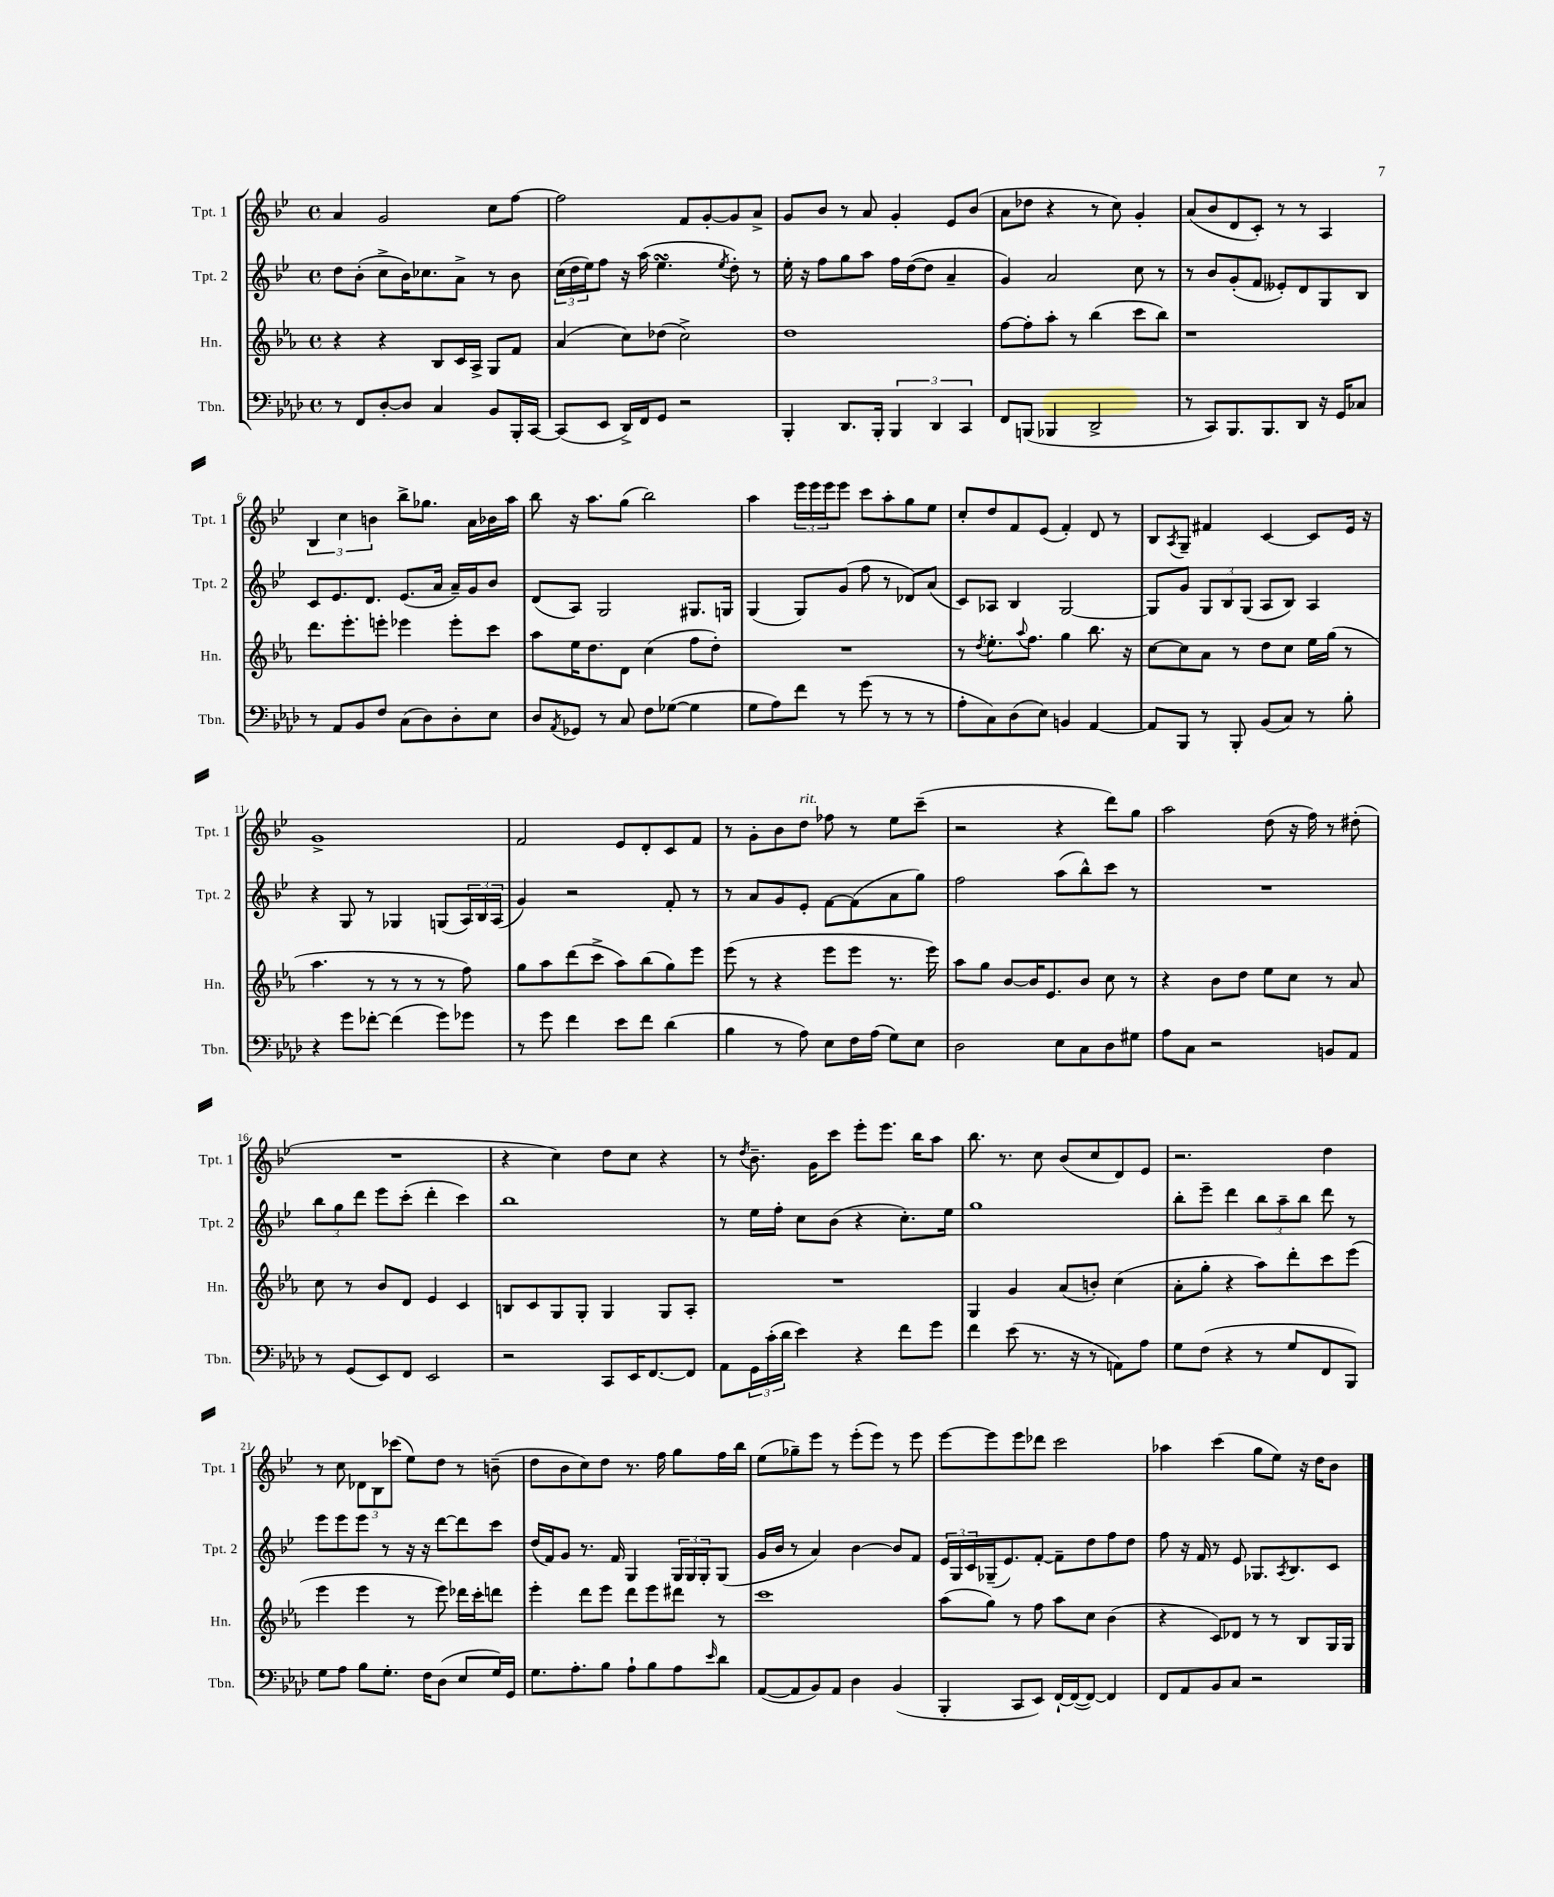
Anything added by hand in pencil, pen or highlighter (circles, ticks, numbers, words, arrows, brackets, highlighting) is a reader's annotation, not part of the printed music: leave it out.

**kern	**kern	**kern	**kern
*staff4	*staff3	*staff2	*staff1
*clefF4	*clefG2	*clefG2	*clefG2
*k[b-e-a-d-]	*k[b-e-a-]	*k[b-e-]	*k[b-e-]
*M4/4	*M4/4	*M4/4	*M4/4
*met(c)	*met(c)	*met(c)	*met(c)
8r	4r	8dd	4a
8FF	.	(8b-'	.
[8D-'	4r	8cc^	2g
8D-]	.	16b-)	.
.	.	8.cc-	.
4C	8B-	.	.
.	16c	8a^	.
.	16A-^	.	.
8BB-	8G	8r	8cc
16BBB-'	8f	8b-	[8ff
[16CC	.	.	.
=	=	=	=
(8CC]	(4a-	(24cc	2ff]
.	.	24dd	.
.	.	24ee-)	.
8EE-	.	8ff	.
16DD-^)	8cc)	16r	.
16FF	.	(16aa	.
8GG	(8dd-	4.ee-	.
2r	2cc^)	.	8f
.	.	.	[8g'
.	.	8qee-	.
.	.	8dd')	8g]
.	.	8r	8a^
=	=	=	=
4BBB-'	1dd	16ee-'	8g
.	.	16r	.
.	.	8ff	8b-
8.DD-	.	8gg	8r
.	.	8aa	8a
16BBB-'	.	.	.
6BBB-	.	16ff	4g'
.	.	([16dd	.
.	.	8dd]	.
6DD-	.	.	.
.	.	4a~	8e-
6CC	.	.	.
.	.	.	(8b-
=	=	=	=
8FF	[8ff	4g)	8a
(8BBB	8ff']	.	8dd-
4BBB-	8aa-'	2a	4r
.	8r	.	.
2DD-^	(4bb-	.	8r
.	.	.	8cc)
.	8ccc	8cc	4g'
.	8bb-)	8r	.
=	=	=	=
8r	1r	8r	(8a
8CC)	.	8b-	8b-
8.BBB-	.	(8g'	8d
.	.	8f	8c')
8.BBB-	.	.	.
.	.	8e--')	8r
8DD-	.	8d	8r
16r	.	8G	4A
16GG	.	.	.
8C-	.	8B-	.
=	=	=	=
8r	8.ddd	8c	6B-
8AA-	.	8.e-	.
.	.	.	6cc
.	8.eee-'	.	.
8BB-	.	.	.
.	.	8.d	.
.	.	.	6b
8F	8eee'	.	.
(8C	4eee-	(8.e-	8bb-^
8D-)	.	.	8.gg-
.	.	16a	.
8D-'	8eee-'	16a~)	.
.	.	16g	16a
8E-	8ccc	8b-	16b-
.	.	.	16aa
=	=	=	=
8D-	8aa-	(8d	8bb-
8qAA-	.	.	.
8GG-	16ee-	8A)	16r
.	8.dd	.	8.aa
8r	.	2G	.
8C	8d	.	(8gg
8F	(4cc	.	2bb-)
([8G-	.	.	.
4G-]	8ff	8.G#	.
.	8dd')	.	.
.	.	16G	.
=	=	=	=
8G	1r	(4G	4aa
8A-)	.	.	.
8f	.	8G)	24eee-
.	.	.	24eee-
.	.	.	24eee-
8r	.	(8g	8eee-
(8g	.	8ff	8ccc
8r	.	8r	8aa'
8r	.	8d-)	8gg
8r	.	(8a	8ee-
=	=	=	=
8A-'	8r	8c)	8cc'
.	8qdd	.	.
8C)	8.ee-'	8A-	8dd
(8D-	.	4B-	8f
.	8qqaa-	.	.
.	8.ff	.	.
8E-)	.	.	(8e-
4BB	4gg	[2G	4f')
[4AA-	8.bb-	.	8d
.	.	.	8r
.	16r	.	.
=	=	=	=
8AA-]	[8cc	8G]	8B-
.	.	.	8qA
8BBB-	8cc]	8g	8G~
8r	8a-	12G	4f#
.	.	12B-	.
8BBB-'	8r	.	.
.	.	(12G	.
(8BB-	8dd	8A	[4c
8C)	8cc	8B-)	.
8r	16ee-	4A	8c]
.	(16gg	.	.
8B-'	8r	.	16e-
.	.	.	16r
=	=	=	=
4r	4.aa-	4r	1g^
8g	.	8G	.
[8f-'	8r	8r	.
(4f-]	8r	4G-	.
.	8r	.	.
8g)	8r	(8G	.
8g-	8ff)	24A)	.
.	.	24B-	.
.	.	(24A	.
=	=	=	=
8r	8gg	4g)	2f
8g	8aa-	.	.
4f	(8ddd	2r	.
.	8ccc^	.	.
8e-	8aa-)	.	8e-
8f	(8bb-	.	8d'
(4d-	8gg)	8f'	8c
.	8eee-	8r	8f
=	=	=	=
4B-	(8eee-	8r	8r
.	8r	8a	8g'
8r	4r	8g	8b-
8A-)	.	8e-'	8dd
8E-	8eee-	[8f	8ff-
16F	8eee-	(8f]	8r
(16A-	.	.	.
8G)	8.r	8a	8ee-
8E-	.	8gg)	(8ccc~
.	16eee-)	.	.
=	=	=	=
2D-	8aa-	2ff	2r
.	8gg	.	.
.	[8b-	.	.
.	16b-]	.	.
.	8.e-	.	.
8E-	.	(8aa	4r
8C	8b-	8bb-^^)	.
8D-	8cc	8ccc	8ddd)
8G#	8r	8r	8gg
=	=	=	=
8A-	4r	1r	2aa
8C	.	.	.
2r	8b-	.	.
.	8dd	.	.
.	8ee-	.	(8dd
.	8cc	.	16r
.	.	.	16ff)
8BB	8r	.	8r
8AA-	8a-	.	(8dd#'
=	=	=	=
8r	8cc	12bb-	1r
.	.	12gg	.
(8GG	8r	.	.
.	.	12ddd	.
8EE-)	8b-	8eee-	.
8FF	8d	(8ccc'	.
2EE-	4e-	4ddd'	.
.	4c	4ccc)	.
=	=	=	=
2r	8B	1bb-	4r
.	8c	.	.
.	8G	.	4cc)
.	8G'	.	.
8CC	4G	.	8dd
16EE-	.	.	8cc
[8.FF	.	.	.
.	8G	.	4r
8FF]	8A-'	.	.
=	=	=	=
8AA-	1r	8r	8r
.	.	.	8qdd
24GG	.	16ee-	8.b-~
(24c'	.	.	.
.	.	16ff'	.
24d-	.	.	.
4e-)	.	8cc	.
.	.	.	16g
.	.	(8b-	8ccc
4r	.	4r	8eee-'
.	.	.	8.eee-
8f	.	8.cc')	.
.	.	.	16bb-
8g	.	.	8aa
.	.	16ee-	.
=	=	=	=
4f	4G	1gg	8.bb-
.	.	.	8.r
(8e-	4g	.	.
8.r	.	.	8cc
.	(8a-	.	(8b-
16r	.	.	.
8r	8b')	.	8cc
8AA)	(4cc	.	8d)
8A-	.	.	8e-
=	=	=	=
8G	8a-'	8bb-'	2.r
(8F	8gg'	8eee-~	.
4r	4r	4ddd	.
8r	8aa-)	12bb-	.
.	.	12aa~	.
8G	8ddd'	.	.
.	.	12bb-	.
8FF	8ccc	8ddd	4dd
8BBB-)	(8eee-	8r	.
=	=	=	=
8G	4eee-	8eee-	8r
8A-	.	8eee-	8cc
8B-	4eee-	8eee-	12d-
.	.	.	12B-
8.G'	.	8r	.
.	.	.	(12ccc-
.	8r	16r	8ee-)
16F	.	16r	.
(8D-	8eee-)	[8ddd	8dd
8E-	16ddd-	8ddd]	8r
.	16ccc'	.	.
16G)	8ddd	8ccc	(8b~
16GG	.	.	.
=	=	=	=
8.G	4eee-'	(16dd	8dd
.	.	16f)	.
.	.	8g	8b-
8.A-'	.	.	.
.	8ddd	8.r	8cc)
8B-	8eee-	.	8dd
.	.	16f	.
8A-`	8ddd	4G	8.r
8B-	8eee-	.	.
.	.	.	16ff
8A-	8ddd#	24G	8gg
.	.	24G	.
.	.	24G'	.
16qqe-	.	.	.
8d-	8r	(8G	16ff
.	.	.	16bb-
=	=	=	=
([8AA-	1ccc	16g	(8ee-
.	.	16b-	.
8AA-]	.	8r	8gg-~)
8BB-)	.	4a)	8eee-
8AA-	.	.	8r
4D-	.	[4b-	(8eee-'
.	.	.	8eee-)
(4BB-	.	8b-]	8r
.	.	8f	8eee-
=	=	=	=
4BBB-'	(8aa-	24e-	[8eee-
.	.	24G	.
.	.	24c	.
.	8gg)	(16G-~	8eee-]
.	.	8.e-)	.
8CC	8r	.	8eee-
8EE-)	8ff	[8f'	8ddd-
[16FF`	8aa-	8f~]	2ccc
(16FF_	.	.	.
8FF_)	8cc	8dd	.
4FF]	(4b-	8ff	.
.	.	8dd	.
=	=	=	=
8FF	4r	8ff	4aa-
8AA-	.	16r	.
.	.	16f	.
8BB-	8c)	8r	(4ccc
8C	8d-	8e-	.
2r	8r	8.G-	8gg
.	8r	.	8ee-)
.	.	8qA	.
.	.	8.B-	.
.	8B-	.	16r
.	.	.	16dd
.	16G	8c	8b-
.	16G	.	.
==	==	==	==
*-	*-	*-	*-
